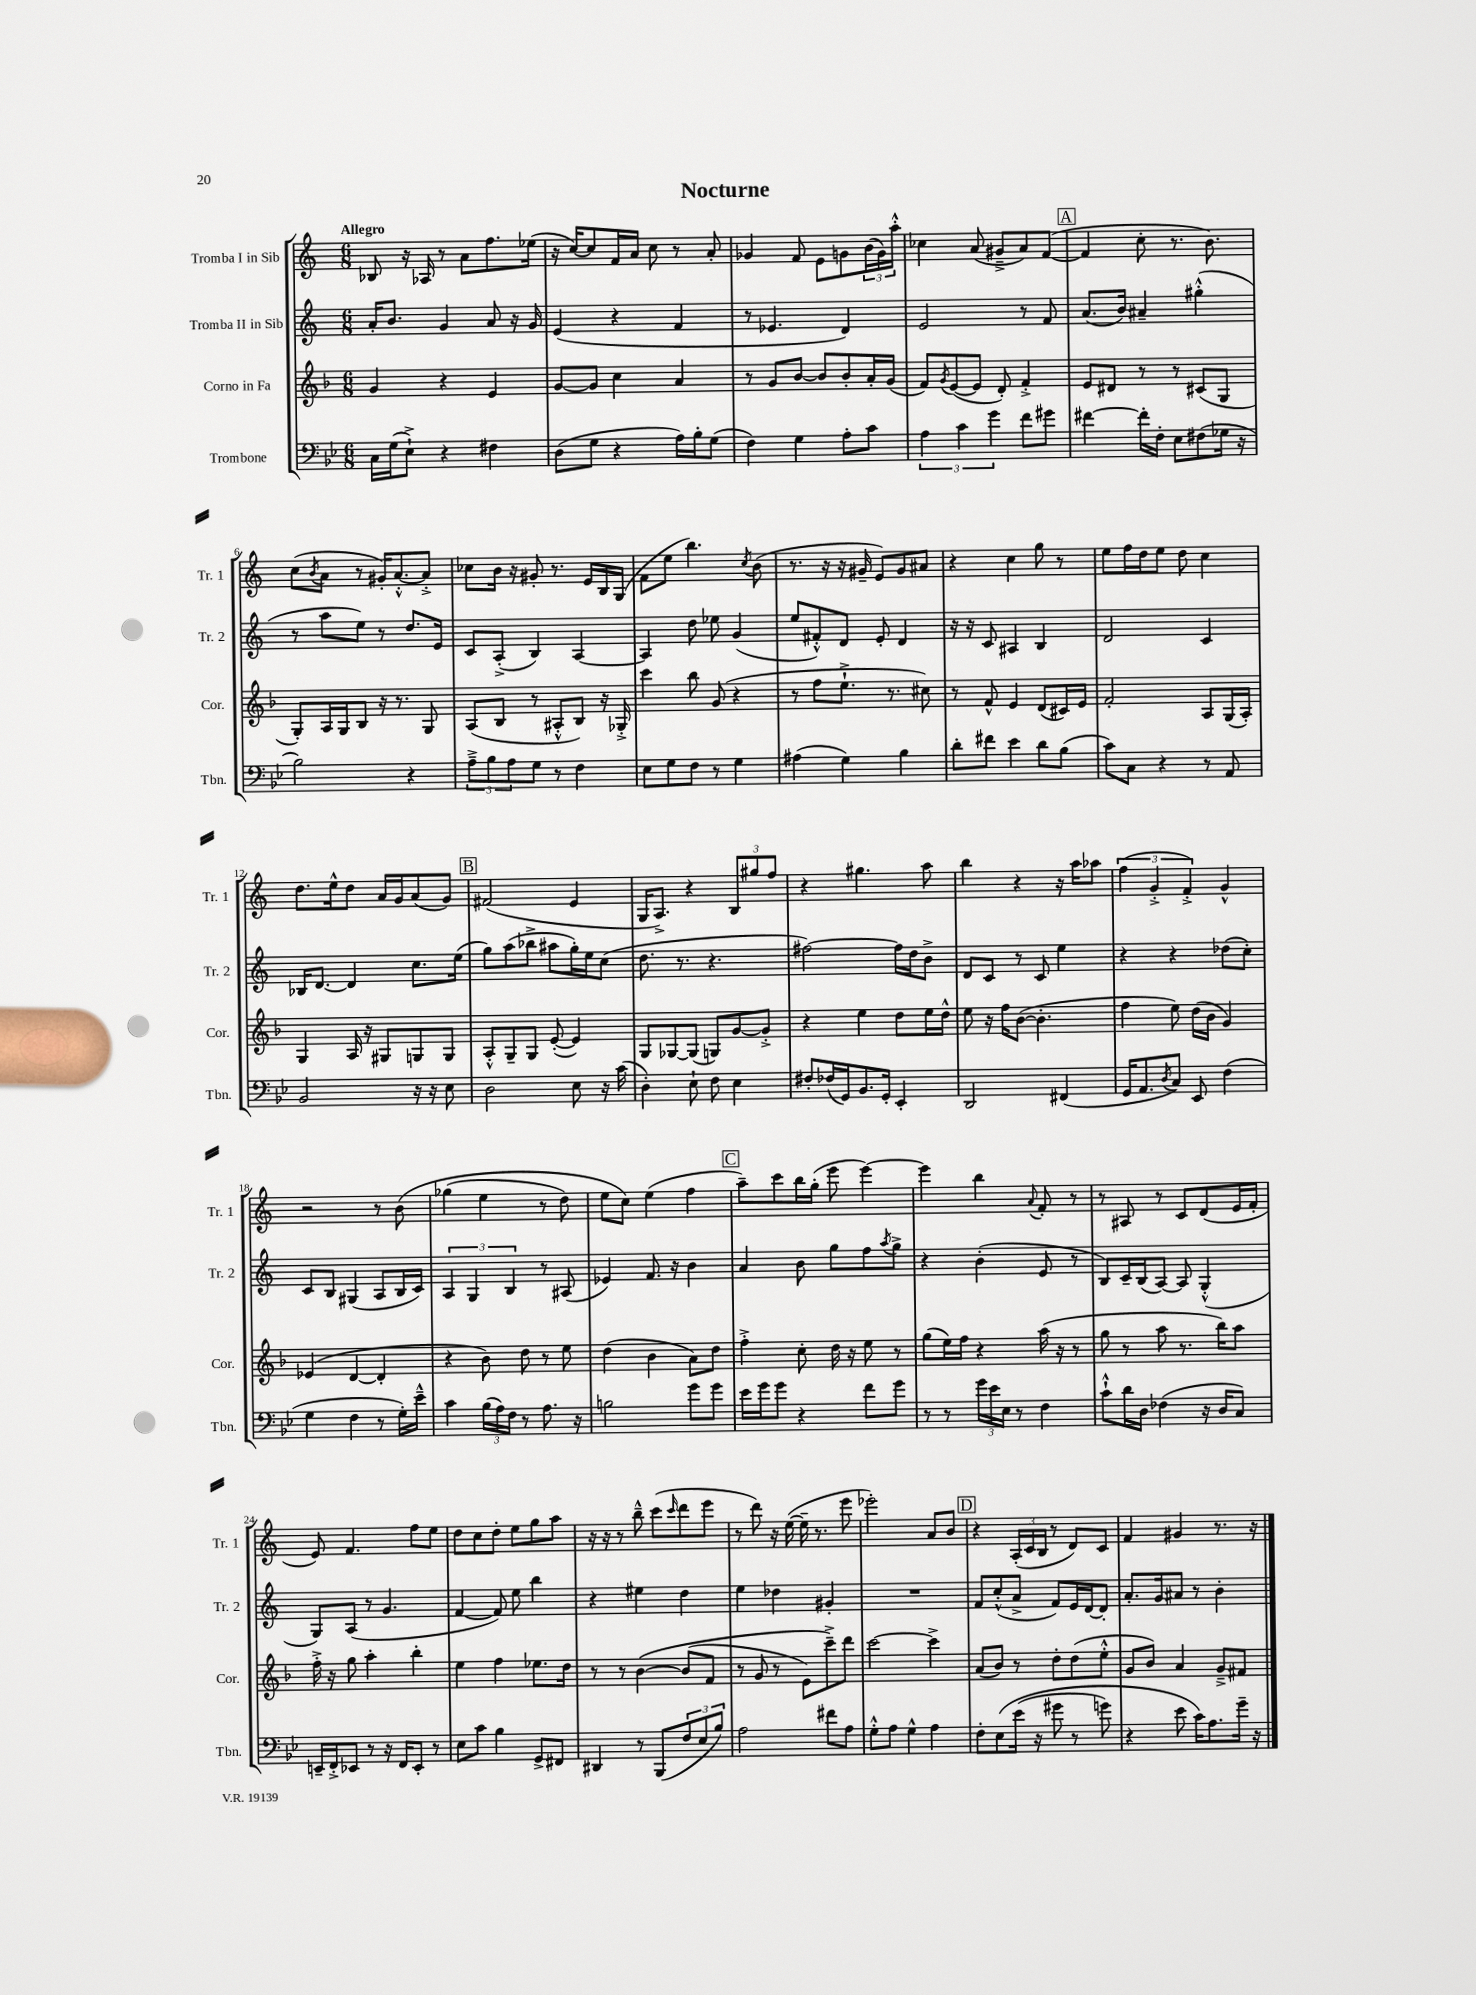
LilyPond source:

\header { title = "Nocturne" }
<<
\new StaffGroup <<
\new Staff = "s0" \with { instrumentName = "Tromba I in Sib" shortInstrumentName = "Tr. 1" } {
    \clef treble \key c \major \numericTimeSignature \time 6/8 \tempo "Allegro"
    bes8 r16 aes16 r8 a'8 f''8. ees''16( |
    r16 c''16~) c''8 f'16 a'16 c''8 r8 a'8-. |
    ges'4 f'8 e'8 g'8 \tuplet 3/2 { b'16( g'16) a''16-.-^ } |
    ces''4 a'8( gis'8---> a'8) f'8~( |
    \mark \markup { \box "A" } f'4 c''8-. r8. b'8.) |
    c''8( \acciaccatura { b'8 } a'8 r8 gis'16-.) a'8.~-.-^ a'8-.-> |
    ces''8 b'16 r16 gis'8-. r8. e'16 b16 g16( |
    f'8 e''8 b''4.) \acciaccatura { c''8 } b'8( |
    r8. r16 r16 gis'16-- e'8) gis'8 ais'8 |
    r4 c''4 g''8 r8 |
    e''8 f''16 d''16 e''8 d''8 c''4 |
    d''8. e''16-^ d''8 a'16 g'16 a'8( g'8) |
    \mark \markup { \box "B" } fis'2( e'4 |
    g16 a8.->) r4 \tuplet 3/2 { b8 gis''8 f''8 } |
    r4 gis''4. a''8 |
    b''4 r4 r16 a''16 aes''8 |
    \tuplet 3/2 { f''4( g'4-.-> f'4-.->) } g'4-^ |
    r2 r8 b'8\( |
    ges''4( e''4 r8 d''8) |
    e''8 c''8\) e''4( f''4 |
    \mark \markup { \box "C" } a''8--) c'''8 b''16 g''16-.( e'''8 e'''4~) |
    e'''4 b''4 \appoggiatura { a'8 } f'8-. r8 |
    r8 ais8 r8 c'8 d'8( e'16 f'16-. |
    e'8) f'4. f''8 e''8 |
    d''8 c''8 d''8-. e''8 g''8 a''8 |
    r16 r16 r8 b''8---^ c'''8( \grace { c'''16 } d'''8 e'''8 |
    r8 d'''8) r16 e''16~( e''16-- r8. e'''8 |
    ees'''2-.) a'8 b'8 |
    \mark \markup { \box "D" } r4 \tuplet 3/2 { a16-.( c'16 b16 } r8 d'8) c'8 |
    f'4 gis'4 r8. r16 \bar "|." |
}
\new Staff = "s1" \with { instrumentName = "Tromba II in Sib" shortInstrumentName = "Tr. 2" } {
    \clef treble \key c \major \numericTimeSignature \time 6/8
    a'16-. b'8. g'4 a'8 r16 g'16 |
    e'4( r4 f'4 |
    r8 ees'4. d'4) |
    e'2 r8 f'8 |
    \mark \markup { \box "A" } a'8.( b'16) ais'4-- gis''4-.-^( |
    r8 a''8 e''8) r8 d''8. e'16 |
    c'8 a8-.->( b4) a4~ |
    a4 d''8 ees''8 g'4( |
    e''8 fis'8-.-^) d'8 e'8-. d'4 |
    r16 r16 c'8 ais4 b4 |
    d'2 c'4 |
    bes16 d'8.~ d'4 c''8. e''16( |
    \mark \markup { \box "B" } g''8) a''8( bes''8-> ais''8 g''16-.) e''16 c''8( |
    d''8. r8. r4. |
    fis''2~) fis''16 d''16 b'8-> |
    d'8 c'8 r8 c'8 e''4 |
    r4 r4 des''8( c''8-.) |
    c'8 b8 gis4( a8 b16 c'16) |
    \tuplet 3/2 { a4 g4 b4 } r8 ais8( |
    ees'4) f'8. r16 b'4 |
    \mark \markup { \box "C" } a'4 b'8 g''8 f''8 \acciaccatura { a''8 } g''8-> |
    r4 b'4-.( e'8 r8 |
    b8) c'16-- b16( a8~) a8 g4-.-^( |
    g8) a8( r8 g'4. |
    f'4~ f'8) e''8 b''4 |
    r4 eis''4 d''4 |
    e''4 des''4 gis'4-. |
    R2. |
    \mark \markup { \box "D" } f'8 c''8-.-^( a'8-> f'8) e'16 d'16~ d'8-. |
    a'8.-. g'16 ais'8 r8 b'4-. \bar "|." |
}
\new Staff = "s2" \with { instrumentName = "Corno in Fa" shortInstrumentName = "Cor." } {
    \clef treble \key f \major \numericTimeSignature \time 6/8
    g'4 r4 e'4 |
    g'8~ g'8 c''4 a'4 |
    r8 g'8 bes'8~ bes'8 bes'8-. a'16-. g'16( |
    f'8) \acciaccatura { g'8 } e'8~( e'8 d'8-.) f'4-.-> |
    \mark \markup { \box "A" } e'8 dis'8 r8 r8 cis'8( g8 |
    g8-.) a16 g16 bes8 r16 r8. g8 |
    a8( bes8 r8 ais8-.-^ bes8) r16 ges16-.-> |
    c'''4 bes''8 g'8( r4 |
    r8 f''8 e''8.-!-> r8. cis''8) |
    r8 f'8-^ e'4 d'8( cis'16) e'16 |
    f'2-. a8 g16( a16-.) |
    g4 a16 r16 gis8 g8 g8 |
    \mark \markup { \box "B" } a8-.-^ g8-- g8 e'8~-.( e'4) |
    g8 ges8~ ges8( g8) g'8~ g'8-.-> |
    r4 e''4 d''8 e''16 d''16-^ |
    e''8 r16 f''16 bes'8~( bes'4.-. |
    f''4 e''8) d''16( bes'16 g'4) |
    ees'4( d'4~ d'4-. |
    r4 bes'8) d''8 r8 e''8 |
    d''4( bes'4 a'8) d''8 |
    \mark \markup { \box "C" } f''4-.-> c''8-. d''16 r16 e''8 r8 |
    g''8( e''16) f''16 r4 a''16( r16 r8 |
    g''8 r8 a''8 r8. bes''16) a''8 |
    f''16-.-> r16 g''8 a''4-. bes''4-. |
    e''4 f''4 ees''8. d''16 |
    r8 r8 bes'4~\( bes'8( f'8 |
    r8 g'8 r8 e'8) c'''8--->\) d'''8 |
    c'''2~ c'''4-> |
    \mark \markup { \box "D" } a'8( bes'8) r8 d''8-. d''8( e''8-.-^ |
    g'8 bes'8) a'4 g'8---> fis'8 \bar "|." |
}
\new Staff = "s3" \with { instrumentName = "Trombone" shortInstrumentName = "Tbn." } {
    \clef bass \key bes \major \numericTimeSignature \time 6/8
    c16 g16( ees8-!->) r4 fis4 |
    d8( g8 r4 a16) bes16-. g8( |
    f4) g4 a8-. c'8 |
    \tuplet 3/2 { a4 c'4 g'4 } f'8 gis'8 |
    \mark \markup { \box "A" } fis'4~ fis'16-. f16-. ees8 fis8( ges16 r16 |
    bes2) r4 |
    \tuplet 3/2 { a8---> bes8 a8 } g8 r8 f4 |
    ees8 g8 f8 r8 g4 |
    ais4( g4) bes4 |
    d'8-. fis'8 ees'4 d'8 bes8( |
    c'8) c8 r4 r8 a,8 |
    bes,2 r16 r16 ees8 |
    \mark \markup { \box "B" } d2 ees8 r16 c'16( |
    d4-.) ees8-! f8 ees4 |
    fis8-. fes16( g,16) bes,8. g,16-. ees,4-. |
    d,2 fis,4( |
    g,16 a,8. \acciaccatura { d8 } c8) ees,8 f4( |
    g4 f4 r8 g16-.) ees'16---^ |
    c'4 \tuplet 3/2 { bes16( a16) f16 } r8 a8. r16 |
    b2 g'8 g'8 |
    \mark \markup { \box "C" } ees'16 g'16 g'8 r4 f'8 g'8 |
    r8 r8 \tuplet 3/2 { g'16 ees'16 ees16 } r8 f4 |
    c'8-!-^ d'16 d16 fes4( r16 d16 c8) |
    e,16-- f,16-.-> ees,8 r8 r16 f,16 ees,8-. r8 |
    ees8 c'8 bes4 g,8-> fis,8 |
    dis,4 r8 bes,,8( \tuplet 3/2 { f8 ees8 bes8) } |
    a2 fis'8 a8 |
    g8-.-^ a8 g4-^ a4 |
    \mark \markup { \box "D" } f8-. ees8\( ees'16( r16 gis'8 r8 g'8) |
    r4 ees'8 c'16\) a8. g'16-- r16 \bar "|." |
}
>>
>>
